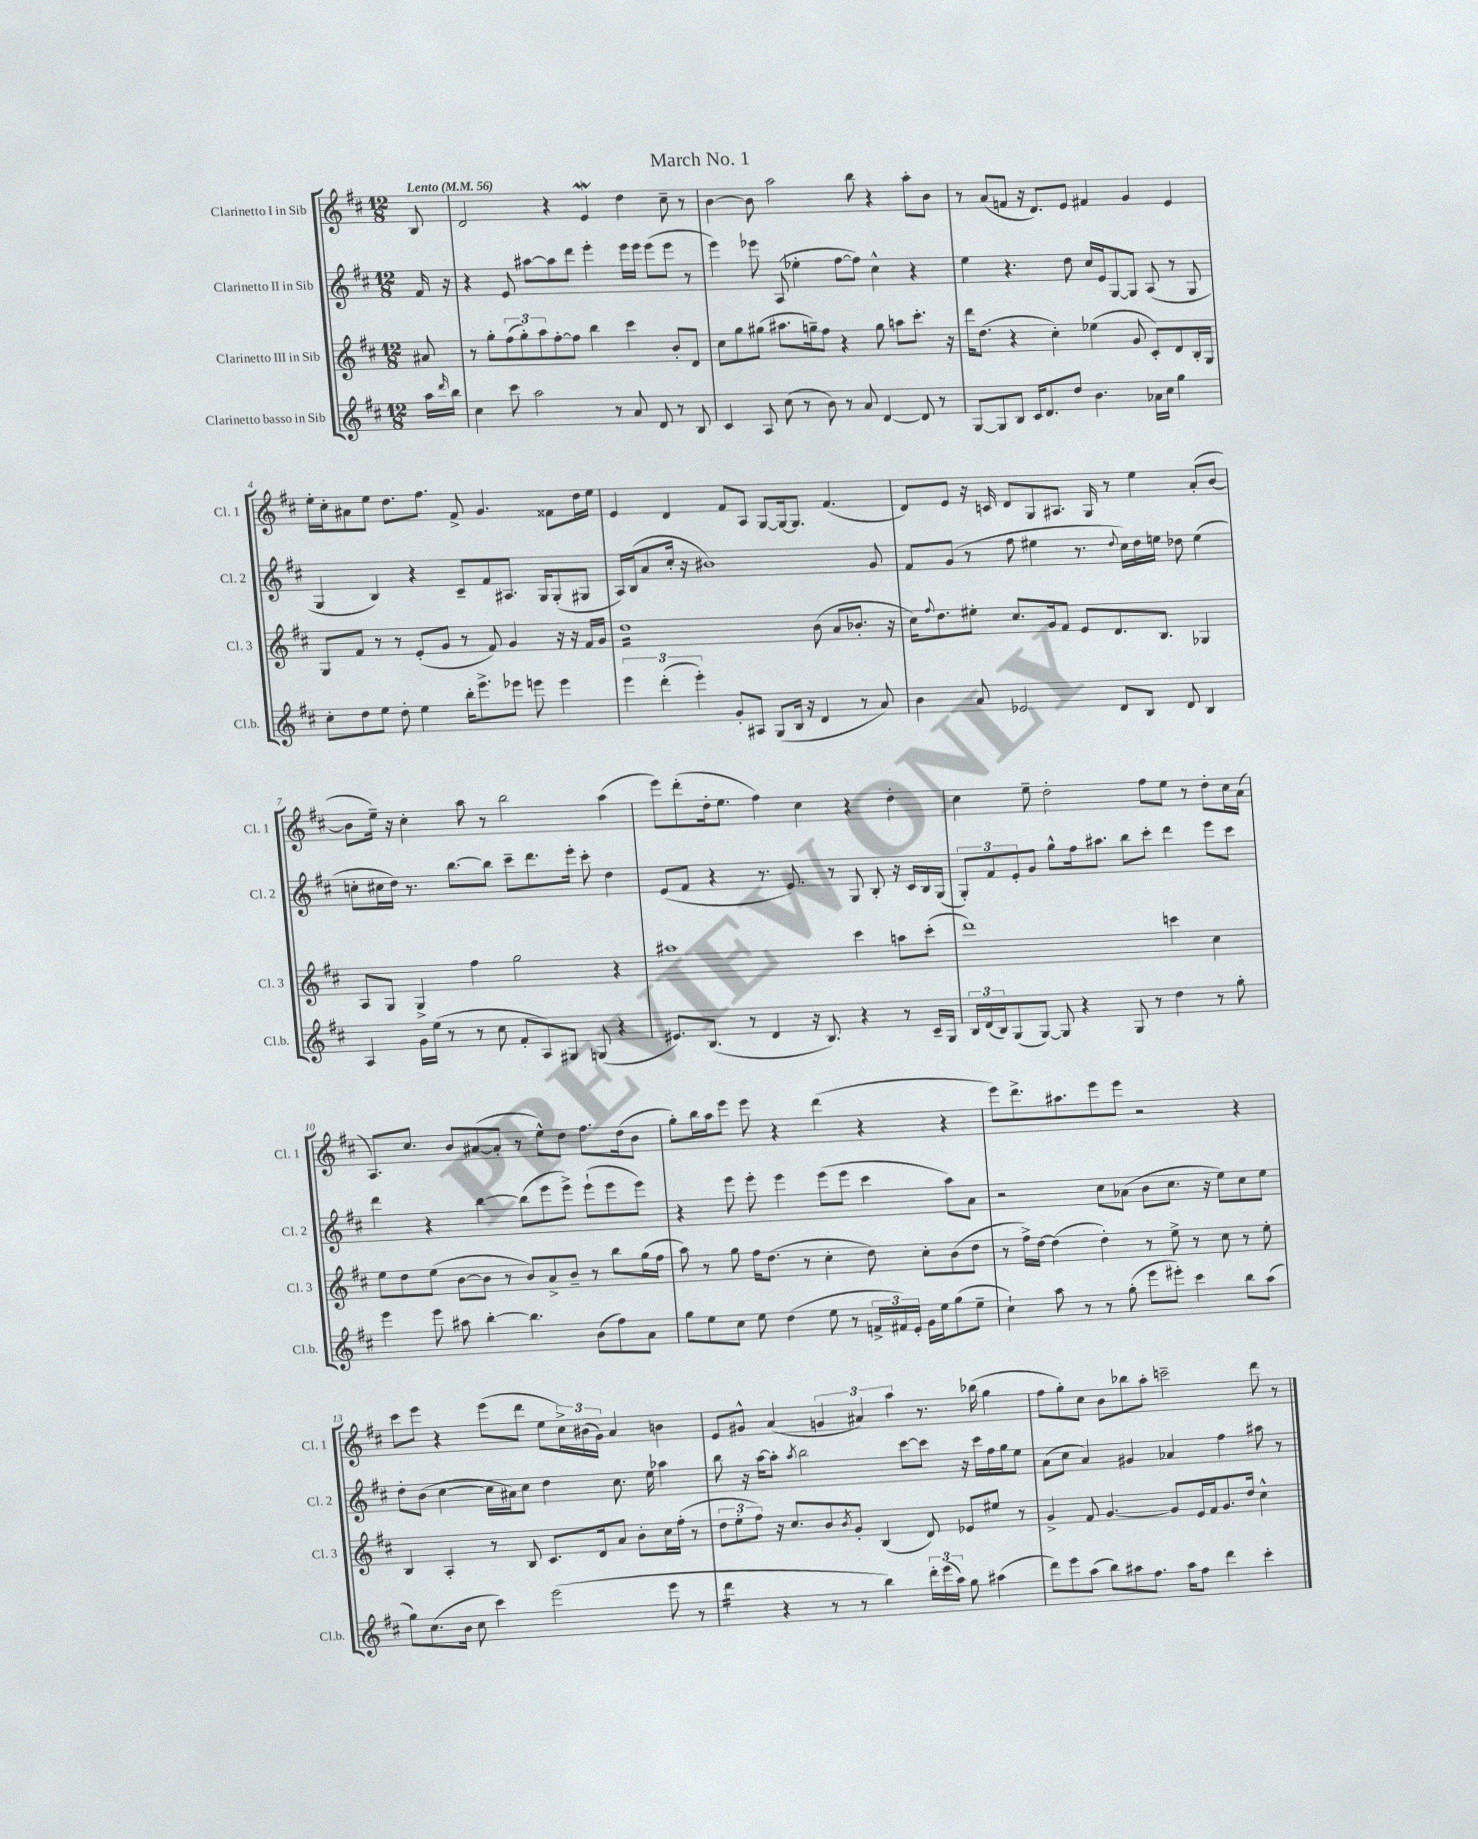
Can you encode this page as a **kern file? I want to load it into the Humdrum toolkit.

**kern	**kern	**kern	**kern
*part4	*part3	*part2	*part1
*staff4	*staff3	*staff2	*staff1
*I"Clarinetto basso in Sib	*I"Clarinetto III in Sib	*I"Clarinetto II in Sib	*I"Clarinetto I in Sib
*I'Cl.b.	*I'Cl. 3	*I'Cl. 2	*I'Cl. 1
*clefG2	*clefG2	*clefG2	*clefG2
*k[f#c#]	*k[f#c#]	*k[f#c#]	*k[f#c#]
*M12/8	*M12/8	*M12/8	*M12/8
*MM56	*MM56	*MM56	*MM56
=	=	=	=
!	!	!	!LO:TX:a:B:t=Lento
16aa\LL	8a#X/	16f#/	8B/
16qqddd/	.	.	.
16bb\JJ	.	16r	.
=1	=1	=1	=1
4cc#\	8r	4r	2d/
.	8gg'\L	.	.
8ccc#\	(12ff#\	8e/	.
.	12gg'\)	.	.
2aa\	.	[8aa#X\L	.
.	12aa\	.	.
.	[8ff#'\	8aa#\]	4r
.	8ff#\J]	8ddd\J	.
.	4bb\	4eee'\	4eW/
8r	.	.	.
8a/	4ccc#\	16eee\LL	4dd\
.	.	16eee\JJ	.
8d/	.	(8eee\L	.
8r	8b'/L	8eee\J	8cc#~\
8B/	8d/J	8r	8r
=2	=2	=2	=2
4c#/	8cc#\L	4eee\)	[4b\
.	8gg\	.	.
8A/	(8gg#X\J	8eee-X\	8b\]
(8cc#\	8.aa#X\L	(8A/	2aa\
8r	.	4ee-X'\	.
.	16ggn~\k)	.	.
8b\)	8ff#\J	.	.
8r	4r	[8ff#\L	.
8a/	.	8ff#\J])	8bb\
[4d/	8gg\	4cc#^^\	4r
.	8aan\L	.	.
8d/]	8.ccc#'\J	4r	8aa'\L
8r	.	.	8b\J
.	16r	.	.
=3	=3	=3	=3
[8G/L	16ddd\KL	4ee\	8r
.	(8.dd\J	.	.
8G/]	.	.	(8a/L
8B/J	4r	4.r	8fn/J
16c#/KL	.	.	16r
8.d/	.	.	8.d/L)
.	4cc#'\)	.	.
8dd/J	.	8dd\	8e/J
4.b\	(4ee-X\	16cc#/LL	4f#X/
.	.	16e/J	.
.	.	[8G/	.
.	8g/	8G/J]	4g/
16a-X\LL	8c#'/L)	(8A/	.
16cc#\JJ	.	.	.
4gg\	8d/	8r	4e/
.	16B'/L	8G/	.
.	16G/JJ	.	.
!!LO:LB:g=z
=4	=4	=4	=4
8cc#'\L	8G/L	4G/	16ee'\LL
.	.	.	16cc#'\J
8dd\	8f#/J	.	8a#X\
8ee\J	8r	4B/)	8ee\J
8dd'\	8r	.	8.dd\L
4ee\	(8e'/L	4r	.
.	.	.	8.ff#\J
.	8g/J	.	.
16bb'\KL	8r	8c#~/L	8f#^/
8.eee^\	.	.	.
.	8f#/)	8f#/	4.g/
8eee-X\J	4g/	8.A#X/J	.
8eeen\	.	.	.
.	.	16G/KL	.
4eee\	16r	(8G'/	8f##X\L
.	16r	.	.
.	16f#/LL	8G#X/J	16dd\L
.	16g/JJ	.	16ee\JJ
=5	=5	=5	=5
*	*tremolo	*	*
6eee\	16ddLL	16A/LL)	4e/
.	16dd	(16B/J	.
.	16dd	8a/	.
(6ddd'\	.	.	.
.	16dd	.	.
.	16dd	16cc#'/Jk	4d/
.	16dd	16r	.
6eee'\)	.	.	.
.	16dd	1b#X)	.
.	16dd	.	.
8g'/L	16dd	.	8f#/L
.	16dd	.	.
8A#X/J	16dd	.	8A/J
.	16dd	.	.
(8G/L	16dd	.	[8G/L
.	16dd	.	.
16B/Jk	16dd	.	16G/k_
16r	16ddJJ	.	8.G/J]
*	*Xtremolo	*	*
4d/	(8b\	.	.
.	8a/L	.	(4.f#/
8r	8.b-X'/J	.	.
8a/)	.	8g/	.
.	16r	.	.
=6	=6	=6	=6
4b\	16cc#\KL)	8f#/L	8d/L)
.	8qqff#/	.	.
.	8.dd\	.	.
.	.	(8g/J	8e/J
8a/	8ee#X'\J	8r	16r
.	.	.	16cn/
2e-X/	8.cc#/L	8ff#\	8d/L
.	.	4ee#X\	8G/
.	16g/k	.	.
.	8f#/J	.	8.A#X/J
.	8e/L	8.r	.
.	.	.	16G/
8d/L	8.d/	.	8r
.	.	8qqdd/	.
.	.	16cc#\LL)	.
8B/J	.	16dd\	4ee\
.	8.B/J	16een\JJ	.
8d/	.	8dd-X\	.
4B/	4G-X/	(4ee\	(8a'/L
.	.	.	[8b/J
!!LO:LB:g=z
=7	=7	=7	=7
4A/	8A/L	8ccn'\L	8b\L]
.	8G/J	16cc#X\L	16ee~\Jk)
.	.	16dd\JJ)	16r
16g\LL	4G^/	8.r	4cc#'\
(16ee\JJ	.	.	.
8r	.	.	.
.	.	[8.bb\L	.
8r	4ff#\	.	8aa\
8cc#\	.	8bb\J]	8r
8f#'/L	2gg\	8ccc#~\L	2bb\
8A/)	.	8.ddd\	.
8G#X/J	.	.	.
.	.	16eee'\Jk	.
(8Gn/	.	8ccc#'\	.
4r	4r	4dd\	(4aa\
=8	=8	=8	=8
8.e#X/L)	1aa#X	(8e/L	8eee\L)
.	.	8f#/J	(8ddd'\
(8.B/J	.	.	.
.	.	4r	16dd'\k
.	.	.	8.ee\J
8r	.	.	.
4d/	.	8.r	4ff#\)
.	.	8.e/)	.
16r	.	.	4cc#\
8.B/)	.	.	.
.	.	8r	.
4r	4ccc#\	8G/	4r
.	.	8B'/	.
8r	8aan\L	16r	4dd'\
.	.	16c#/LL	.
16c#~/LL	(8ccc#'\J	16B/	.
16G/JJ	.	(16G/JJ	.
=9	=9	=9	=9
24B/LL	1ddd)	12G'/L)	4cc#\
(24d/	.	.	.
24B/J)	.	12f#/	.
(8G/	.	.	.
.	.	12e'/	.
[8G/J)	.	8g/J	8ee~\
8G/]	.	8gg^^\L	2dd'\
4r	.	16ff#\k	.
.	.	8.aa#X\J	.
8G/	.	8bb\L	.
8r	.	8ccc#'\J	8ff#\L
4dd\	4cccn\	4ddd\	8ee\J
.	.	.	8r
8r	4cc#\	8eee\L	8dd'\L
8gg'\	.	8ccc#\J	16cc#\L
.	.	.	(16a\JJ
!!LO:LB:g=z
=10	=10	=10	=10
4eee\	8ee\L	4ddd\	8.A/L)
.	8dd\	.	.
.	.	.	8.cc#/J
8eee\	(8ee\J	4r	.
8aa#X\	[8b\L	.	8b/L
[4bb'\	8b\J]	[4bb\	([8a#X/
.	8r	.	8a#'/J]
4.bb\]	8b/L)	(8bb\L]	8r
.	8a^/	8eee\	8ee^^\L)
.	8b~/J	8eee^\J)	8dd\J
(8b\L	8r	(8eee`\L	8.ff#\L
8ff#\)	8bb\L	8eee\	.
.	.	.	(16dd\k
8a\J	(16gg\L	8eee\J)	8b\J
.	16ff#\JJ	.	.
=11	=11	=11	=11
8gg\L	8aa\)	4r	8gg'\L)
8ee\	8r	.	16bb\L
.	.	.	16aa\J
8cc#\J	8gg\	8eee\	8eee\J
8ee\	16ff#\KL	8eee'\	8eee\
.	(8.dd\J	.	.
(4dd\	.	4eee\	4r
.	8r	.	.
8ee\	4cc#'\	(8eee\L	(4ddd\
8r	.	8eee\J	.
24fn^/LL	8dd\)	4ccc#\	4r
24f#X/)	.	.	.
24e'/JJ	.	.	.
16g\LL	8cc#'\L	.	.
16ee\J	.	.	.
(8gg\	(8b\	8aa\L)	4r
8ee~\J	8dd\J	8a\J	.
=12	=12	=12	=12
4cc#`\)	8r	2r	8eee\L)
.	16ff#^\LL)	.	8.ddd^\
.	[16dd\JJ	.	.
8aa\	(4dd\]	.	.
.	.	.	8.aa#X\
8r	.	.	.
8r	4dd'\)	8cc#\L	8eee\
(8gg'\	.	(8a-X\J	8eee\J
8eee\L	8r	8b\L	2r
8eee#X'\J)	8ee^\	8.cc#\J	.
4ccc#\	8r	.	.
.	.	16r	.
.	8cc#\	8ee\L)	.
8bb\L	8r	8cc#\	4r
(8aa\J	8ee'\	8ee\J	.
!!LO:LB:g=z
=13	=13	=13	=13
8gg\L)	4B/	8dd'\L	8ccc#\L
(8.cc#\	.	(8b\J	8eee\J
.	4A'/	[4cc#\	4r
16b\Jk	.	.	.
8cc#\	.	.	.
4ccc#\)	8r	16cc#\LL]	(8eee\L
.	.	16a#X\J)	.
.	8B/	8cc#\J	8ddd\J
(2eee\	8.c#/L	4dd\	8ee\L
.	.	.	24cc#^\L)
.	.	.	(24b#X\
.	16d/k	.	.
.	.	.	24g\JJ)
.	8a/J	8.cc#\	4a/
.	8b'\L	.	.
.	.	16ee\	.
8eee\	16cc#\L	4aa-X\	4bn\
.	(16ff#'\JJ	.	.
8r	8r	.	.
=14	=14	=14	=14
*tremolo	*	*	*
16ddd\LL	12dd\L	8bb\	8e/L
16ddd\	.	.	.
.	12ee'\	.	.
16ddd\	.	16r	8g#X^^/J
.	12ff#\J)	.	.
16ddd\JJ	.	[16aa\KL	.
*Xtremolo	*	*	*
4r	16r	8aa'\J]	(4a/
.	8.cc#/L	.	.
.	.	8qaa/	.
.	.	2bb\	.
8r	8b/	.	6gn/
.	8qb/	.	.
8r	8g'/J	.	.
.	.	.	6a#X/)
4bb\)	(4B/	.	.
.	.	.	6aa\
.	.	[8ccc#\L	.
24ddd'\LL	8d/)	8ccc#\J]	8.r
(24eee\	.	.	.
24aa\JJ)	.	.	.
8gg\	8e-X/L	16r	.
.	.	16ccc#\LL	(16bb-X\
(4aa#X\	8ee#X/J	16ff#\	4gg\
.	.	16gg\J	.
.	8r	8ee\J	.
=15	=15	=15	=15
8ddd\L)	4g^/	(8a\L	8ff#\L
8eee\	.	8cc#\J	8gg'\)
(8aa\J	8f#/	4a/)	8cc#\J
8bb\L)	[4.g/	.	8b\L
8aa#X\	.	4g#X/	8bb-X\
8.ff#\J	.	.	8aa'\J
.	8g/L]	4a-X/	2cccn~\
16aa#\KL	.	.	.
8ff#\J	16e/L	.	.
.	16f#/J	.	.
4ddd\	8.g/	4ff#\	.
.	16dd/Jk	.	.
4ccc#'\	4cc#^^\	8aa#X\	8ddd\
.	.	8r	8r
==	==	==	==
*-	*-	*-	*-
